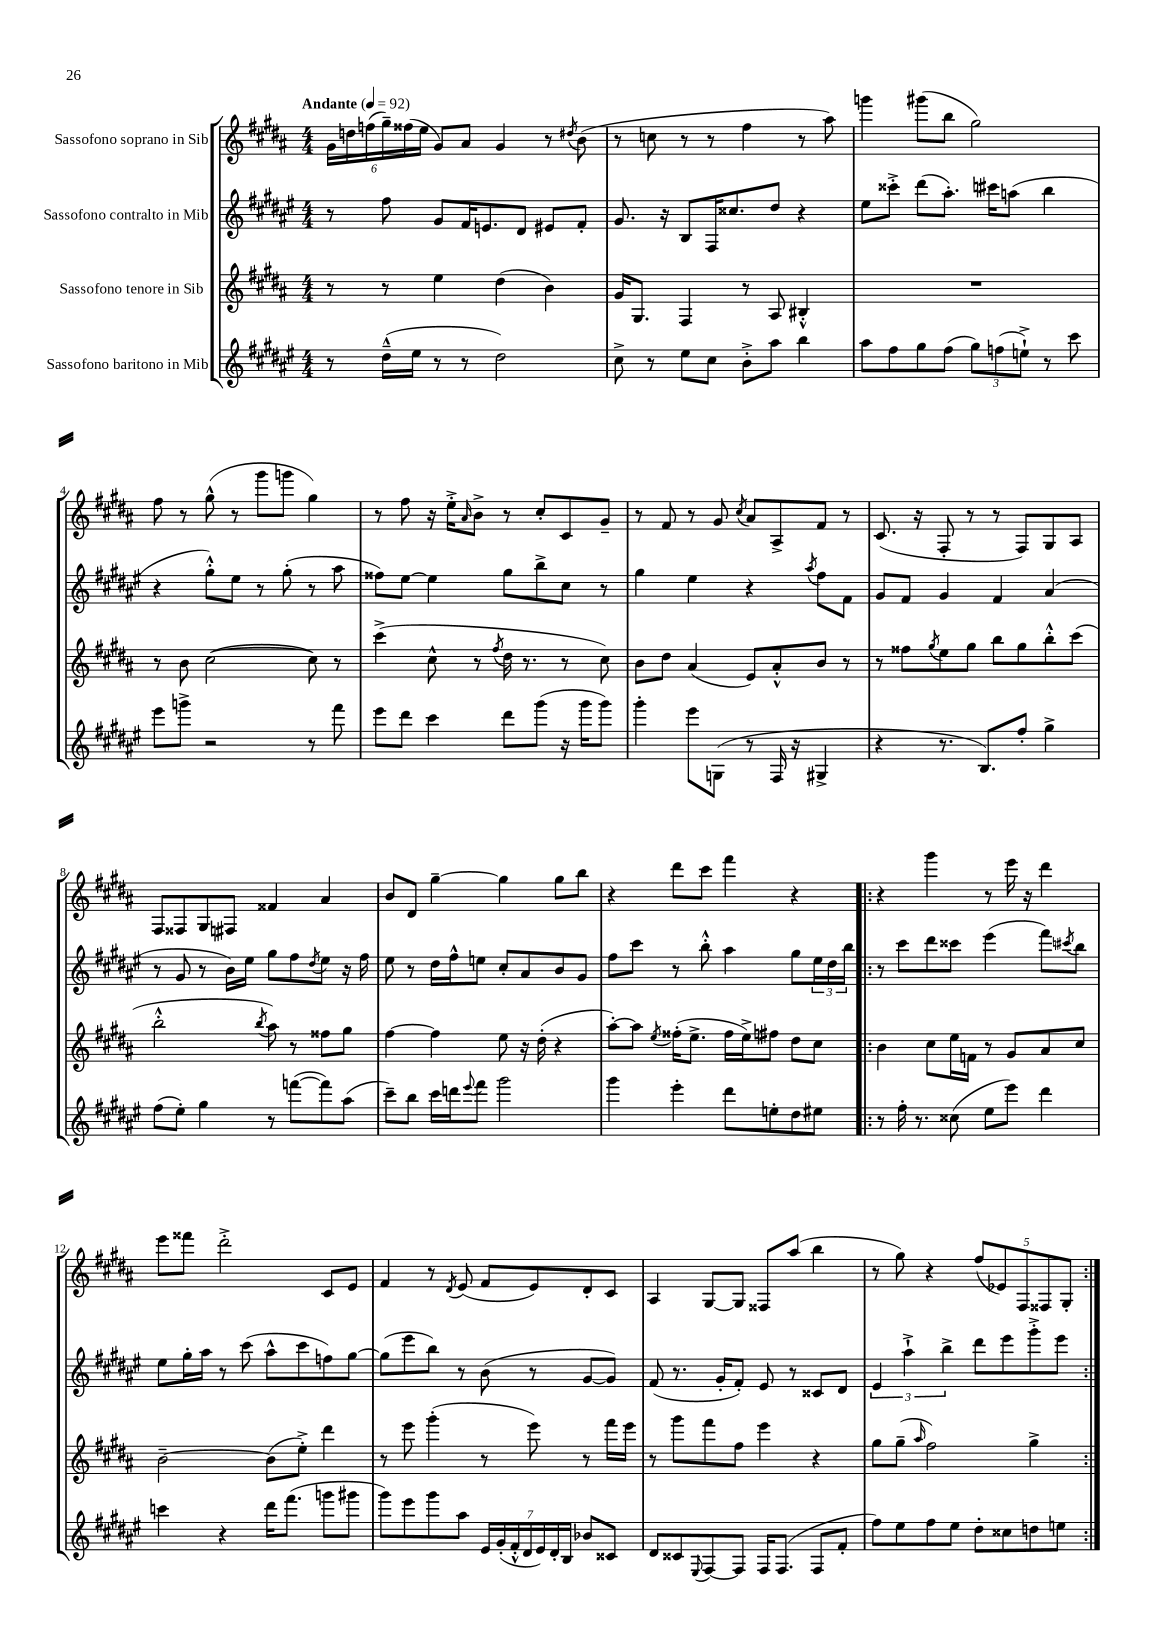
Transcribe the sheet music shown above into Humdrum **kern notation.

**kern	**kern	**kern	**kern
*staff4	*staff3	*staff2	*staff1
*clefG2	*clefG2	*clefG2	*clefG2
*k[f#c#g#d#a#e#]	*k[f#c#g#d#a#]	*k[f#c#g#d#a#e#]	*k[f#c#g#d#a#]
*M4/4	*M4/4	*M4/4	*M4/4
*MM92	*MM92	*MM92	*MM92
8r	8r	8r	24g#\LL
.	.	.	24dd\
.	.	.	(24ff\
(16dd#~^^\LL	8r	8ff#\	24gg#~\)
.	.	.	(24ff##\
16ee#\JJ	.	.	.
.	.	.	24ee\JJ
8r	4ee\	8g#/L	8g#/L)
8r	.	16f#/K	8a#/J
.	.	8.e/	.
2dd#\)	(4dd#\	.	4g#/
.	.	8d#/J	.
.	4b\)	8e#/L	8r
.	.	.	8qdd#/
.	.	8f#'/J	(8b\
=	=	=	=
8cc#^\	16g#/LK	8.g#/	8r
.	8.G#/J	.	.
8r	.	.	8cc\
.	.	16r	.
8ee#\L	4F#/	8B/L	8r
8cc#\J	.	16F#/K	8r
.	.	8.cc##/	.
8b'^\L	8r	.	4ff#\
8aa#\J	8A#/	8dd#/J	.
4bb\	4B#'^^/	4r	8r
.	.	.	8aa#\)
=	=	=	=
8aa#\L	1r	8ee#\L	4ggg\
8ff#\	.	8ccc##'^\J	.
8gg#\	.	(8ddd#\L	(8ggg#\L
(8ff#\J	.	8.aa#'\J)	8bb\J
12gg#\L)	.	.	2gg#\)
.	.	16ccc#\LK	.
(12ff\	.	.	.
.	.	(8aa\J	.
12ee`^\J)	.	.	.
8r	.	4bb\	.
8ccc#\	.	.	.
=	=	=	=
8eee#\L	8r	4r	8ff#\
8ggg^\J	8b\	.	8r
2r	([2cc#\	8gg#'^^\L)	(8gg#^^\
.	.	8ee#\J	8r
.	.	8r	8ggg#\L
.	.	(8gg#'\	8ggg\J
8r	8cc#\])	8r	4gg#\)
8fff#\	8r	8aa#\	.
=	=	=	=
8eee#\L	(4ccc#^\	8ff##\L)	8r
8ddd#\J	.	[8ee#\J	8ff#\
4ccc#\	8cc#^^\	4ee#\]	16r
.	.	.	16ee'^\LK
.	.	.	16qqa#/
.	8r	.	8b^\J
.	8qff#/	.	.
8ddd#\L	16dd#\	8gg#\L	8r
.	8.r	.	.
(8ggg#\J	.	8bb^\	8cc#'/L
16r	8r	8cc#\J	8c#/
16ggg#\LK	.	.	.
8ggg#\J)	8cc#\)	8r	8g#~/J
=	=	=	=
4ggg#'\	8b\L	4gg#\	8r
.	8dd#\J	.	8f#/
8eee#\L	(4a#/	4ee#\	8r
(8G\J	.	.	8g#/
.	.	.	8qcc#/
8r	8e/L)	4r	8a#/L
16F#/	8a#'^^/	.	8A#^/
16r	.	.	.
.	.	8qaa#/	.
4G#^/	8b/J	8ff#\L	8f#/J
.	8r	8f#\J	8r
=	=	=	=
4r	8r	8g#/L	(8.c#/
.	8ff##\L	8f#/J	.
.	.	.	16r
.	8qgg#/	.	.
8.r	8ee\	4g#/	8F#'/
.	8gg#\J	.	8r
8.B/L)	.	.	.
.	8bb\L	4f#/	8r
8ff#'/J	8gg#\	.	8F#/L)
4gg#^\	8bb'^^\	(4a#/	8G#/
.	(8ccc#\J	.	8A#/J
=	=	=	=
(8ff#\L	2bb'^^\	8r	8F#/L
8ee#'\J)	.	8g#/	8F##/
4gg#\	.	8r	8G#/
.	.	16b\LL)	8F#/J
.	.	16ee#\JJ	.
.	8qbb/	.	.
8r	8aa#\)	8gg#\L	4f##/
([8fff\L	8r	8ff#\	.
.	.	8qdd#/	.
8fff\])	8ff##\L	8ee#\J	4a#/
(8aa#\J	8gg#\J	16r	.
.	.	16ff#\	.
=	=	=	=
8ccc#~\L)	[4ff#\	8ee#\	8b/L
8bb\J	.	8r	8d#/J
16ccc#\LL	4ff#\]	16dd#\LL	[4gg#~\
16ddd\J	.	16ff#^^\J	.
8qqeee#/	.	.	.
8fff#\J	.	8ee\J	.
2ggg#\	8ee\	8cc#'/L	4gg#\]
.	16r	8a#/	.
.	(16dd#'\	.	.
.	4r	8b/	8gg#\L
.	.	8g#/J	8bb\J
=	=	=	=
4ggg#\	[8aa#'\L)	8ff#\L	4r
.	8aa#\]J	8ccc#\J	.
.	8qee/	.	.
4eee#'\	(16ff##'\LK	8r	8ddd#\L
.	8.ee^\J	.	.
.	.	8bb'^^\	8ccc#\J
8ddd#\L	16ff##\LL	4aa#\	4fff#\
.	16ee^\J)	.	.
8ee'\	8ff#\J	.	.
8dd#\	8dd#\L	8gg#\L	4r
8ee#\J	8cc#\J	24ee#\L	.
.	.	24dd#\	.
.	.	24bb\JJ	.
=!|:	=!|:	=!|:	=!|:
8r	4b\	8r	4r
16ff#'\	.	8ccc#\L	.
8.r	.	.	.
.	8cc#\L	8ddd#\	4ggg#\
(8cc##\	16ee\L	8ccc##\J	.
.	16f\JJ	.	.
8ee#\L	8r	(4eee#\	8r
8eee#\J)	8g#/L	.	16eee\
.	.	.	16r
4ddd#\	8a#/	8fff#\L)	4ddd#\
.	.	8qccc#/	.
.	8cc#/J	8bb\J	.
=	=	=	=
4ccc\	[2b~\	8ee#\L	8eee\L
.	.	16gg#'\L	8fff##\J
.	.	16aa#\JJ	.
4r	.	8r	2ddd#'^\
.	.	(8ccc#\	.
16ddd#\LK	(8b\]L	8aa#^^\L	.
(8.fff#\J	.	.	.
.	8ee'^\J)	8ccc#\	.
8ggg\L	4ddd#\	8ff\)	8c#/L
8ggg#\J	.	[8gg#\J	8e/J
=	=	=	=
8ggg#\L)	8r	(8gg#\]L	4f#/
8eee#\	8eee\	8eee#\	.
8ggg#\	(4ggg#'\	8bb\J)	8r
.	.	.	8qd#/
8aa#\J	.	8r	(8e/
28e#/LL	8r	(8b\	8f#/L
(28g#'/	.	.	.
28f#'^^/	.	.	.
28d#/	.	.	.
.	8eee\)	8r	8e/)
28e#/)	.	.	.
28d#'/	.	.	.
28B/JJ	.	.	.
8b-/L	8r	[8g#/L	8d#'/
8c##/J	16fff#\LL	8g#/]J)	8c#/J
.	16eee\JJ	.	.
=	=	=	=
8d#/L	8r	(8f#/	4A#/
8c##/	8ggg#\L	8.r	.
8qqE#/	.	.	.
[8F#/	8fff#\	.	[8G#/L
.	.	16g#'/LK	.
8F#/]J	8ff#\J	8f#'/J)	8G#/]J
16F#/LK	4eee\	8e#/	8F##/L
(8.F#/J	.	.	.
.	.	8r	(8aa#/J
8F#/L	4r	8c##/L	4bb\
8f#'/J	.	8d#/J	.
=	=	=	=
8ff#\L)	8gg#\L	6e#/	8r
8ee#\	(8gg#~\J	.	8gg#\)
.	.	6aa#`^\	.
.	16qqaa#/	.	.
8ff#\	2ff#\)	.	4r
.	.	6bb^\	.
8ee#\J	.	.	.
8dd#'\L	.	8ddd#\L	(10ff#/L
.	.	.	10e-/)
8cc##\	.	8eee#\	.
.	.	.	10F#/
8dd\	4gg#^\	8ggg#'^\	.
.	.	.	10F##/
8ee\J	.	8eee#\J	.
.	.	.	10G#'/J
==:|!	==:|!	==:|!	==:|!
*-	*-	*-	*-
